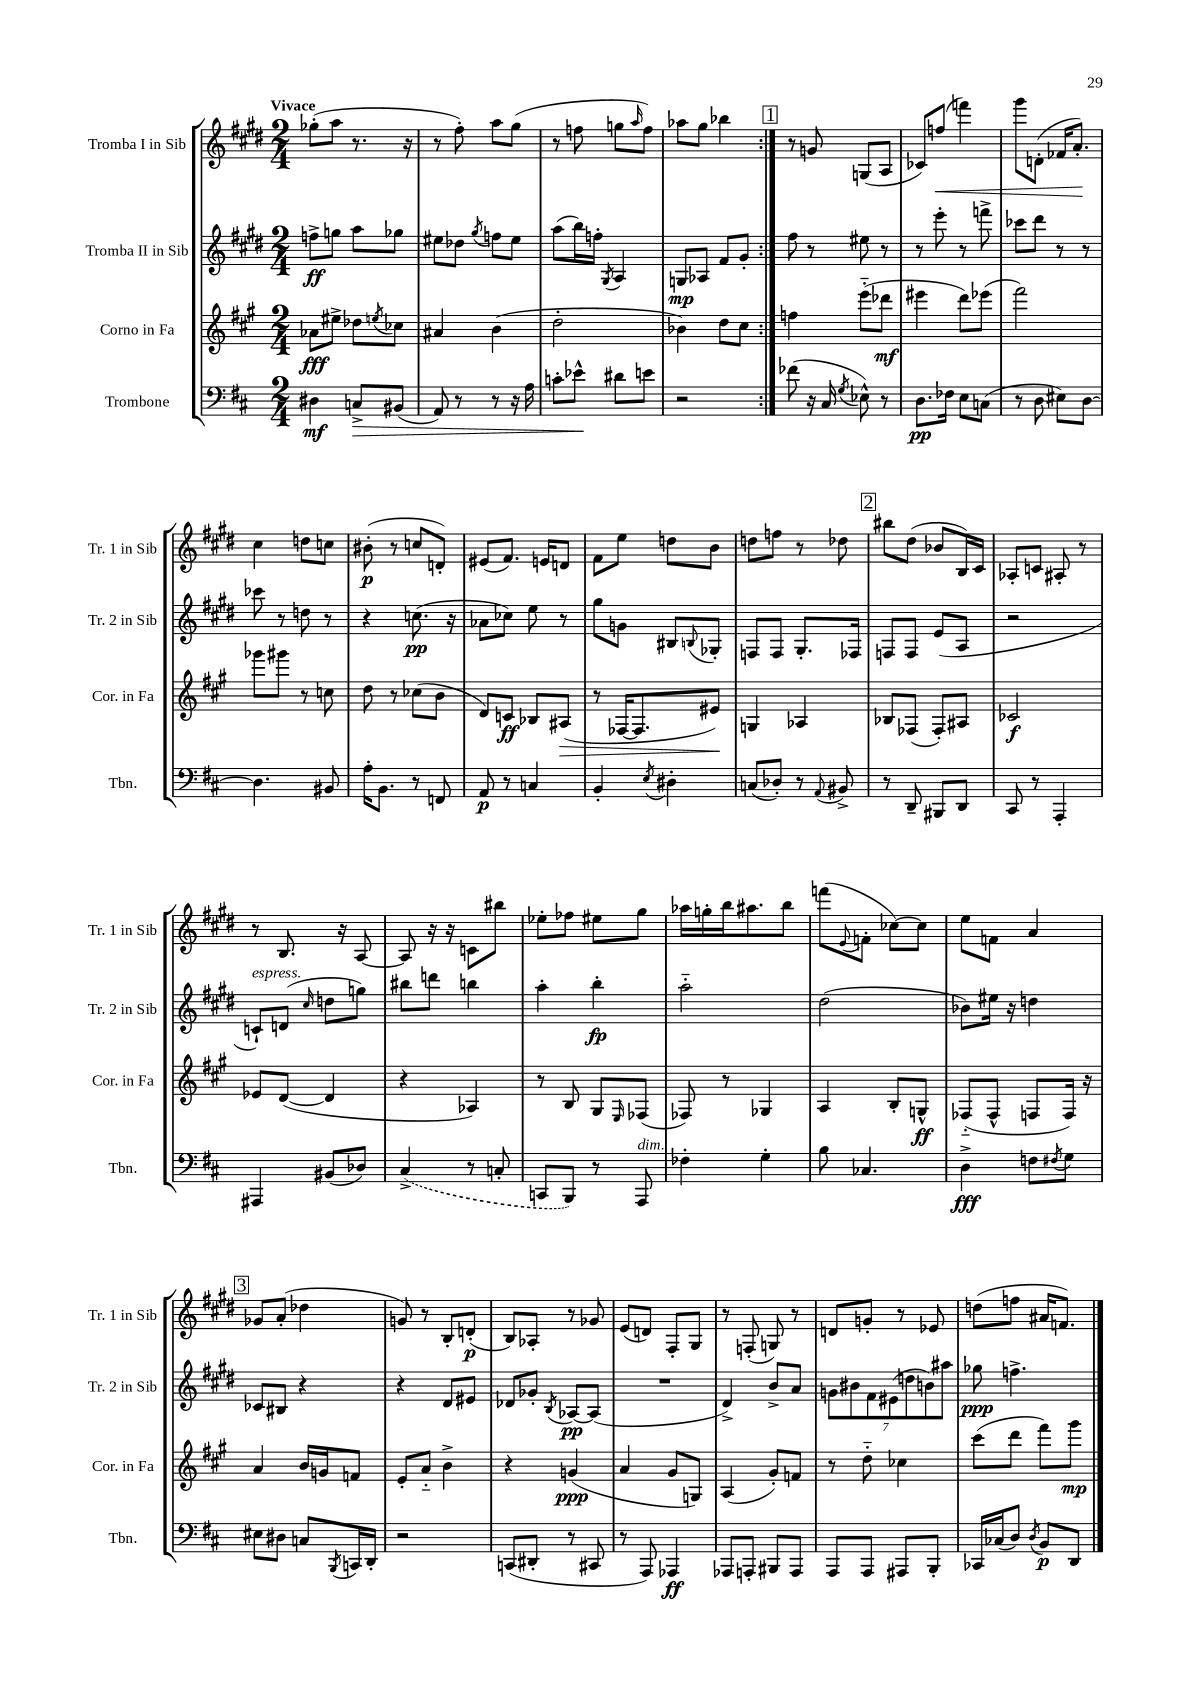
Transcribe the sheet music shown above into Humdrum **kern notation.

**kern	**kern	**kern	**kern
*staff4	*staff3	*staff2	*staff1
*clefF4	*clefG2	*clefG2	*clefG2
*k[f#c#]	*k[f#c#g#]	*k[f#c#g#d#]	*k[f#c#g#d#]
*M2/4	*M2/4	*M2/4	*M2/4
4D#	8a-	8ff^	(8gg-'
.	8ee#^	8gg	8aa
8C^	8dd-	8aa	8.r
.	8qee	.	.
(8BB#	8cc-	8gg-	.
.	.	.	16r
=	=	=	=
8AA)	4a#	8ee#	8r
8r	.	8dd-	8ff#')
.	.	8qgg#	.
8r	(4b	8ff	8aa
16r	.	8ee#	(8gg#
16A	.	.	.
=	=	=	=
8c'	2dd'	(8aa	8r
8e-^^	.	16bb)	8ff
.	.	16ff'	.
.	.	8qG#	.
8d#	.	4A	8gg
.	.	.	16qqaa
8e	.	.	8ff)
=	=	=	=
2r	4b-)	8G	8aa-
.	.	8A-	8gg#
.	8dd	8f#	4bb-
.	8cc#	8g#'	.
=:|!	=:|!	=:|!	=:|!
(8f-	4ff	8ff#	8r
16r	.	8r	8g
16C#	.	.	.
8qG	.	.	.
8E-^^)	(8eee'~	8ee#	(8G
8r	8ddd-	8r	8A
=	=	=	=
8.D	4eee#	8r	8c-)
.	.	8eee'	(8ff
16F-	.	.	.
8E	8ddd)	8r	4fff)
(8C	(8eee-	8fff^	.
=	=	=	=
8r	2fff#)	8ccc-	8ggg#
8D	.	8ddd#	(8d'
8E#)	.	8r	16f-
.	.	.	8.a')
[8D	.	8r	.
=	=	=	=
4.D]	8ggg-	8ccc-	4cc#
.	8ggg#	8r	.
.	8r	8dd	8dd
8BB#	8cc	8r	8cc
=	=	=	=
16A'	8dd	4r	(8b#'
8.BB	.	.	.
.	8r	.	8r
8r	(8cc-	(8.cc	8cc
8FF	8b	.	8d')
.	.	16r	.
=	=	=	=
8AA	8d)	8a-	(8e#
8r	8c	8cc-)	8.f#)
4C	8B-	8ee	.
.	.	.	16e
.	(8A#	8r	8d
=	=	=	=
4BB'	8r	8gg#	8f#
.	[16F-	8g	8ee
.	8.F-]	.	.
8qE	.	.	.
4D#'	.	8B#	8dd
.	.	8qqB	.
.	8e#)	8G-'	8b
=	=	=	=
(8C	4G	8F	8dd
8D-')	.	8F	8ff
8r	4A-	8.G#'	8r
8qqAA	.	.	.
8BB#^	.	.	8dd-
.	.	16F-	.
=	=	=	=
8r	8B-	8F	8bb#
8DD~	(8F-	8F	(8dd#
8BBB#	8F-')	(8e	8b-
8DD	8A#	8A	16B)
.	.	.	16c#
=	=	=	=
8CC#	2c-	2r	8A-'
8r	.	.	8c
4AAA'	.	.	8A#'
.	.	.	8r
=	=	=	=
4AAA#	8e-	8c`)	8r
.	([8d	(8d	8.B
.	.	16qqcc#	.
(8BB#	4d]	8dd	.
.	.	.	16r
8D-)	.	8gg)	[8A
=	=	=	=
(4C#^	4r	8bb#	8A]
.	.	8ddd	16r
.	.	.	16r
8r	4A-)	4bb	8c
8C'	.	.	8bb#
=	=	=	=
8CC	8r	4aa'	8ee-'
8BBB)	8B	.	8ff-
8r	8G#	4bb'	8ee#
.	16qqE	.	.
8AAA	(8F-	.	8gg#
=	=	=	=
4F-'	8F-)	2aa'~	16aa-
.	.	.	16gg'
.	8r	.	16bb
.	.	.	8.aa#
4G'	4G-	.	.
.	.	.	8bb
=	=	=	=
8B	4A	(2dd#	(8fff
.	.	.	8qqe
4.C-	.	.	8f'
.	8B'	.	[8cc-)
.	8G^^	.	8cc-]
=	=	=	=
4D^	(8F-'~	8b-)	8ee
.	8F-^^	16ee#	8f
.	.	16r	.
8F	8F	4dd	4a
8qF#	.	.	.
8G	16F)	.	.
.	16r	.	.
=	=	=	=
8E#	4a	8c-	8g-
8D#	.	8B#	(8a'
8C	16b	4r	4dd-
.	16g	.	.
8qBBB	.	.	.
16CC	8f	.	.
16DD'	.	.	.
=	=	=	=
2r	8e'	4r	8g)
.	8a'~	.	8r
.	4b^	8d#	8B'
.	.	8e#	(8d'
=	=	=	=
(8CC	4r	8d-	8B)
8DD#'	.	8g-'	8A-'
.	.	8qB	.
8r	(4g	[8A-	8r
8CC#	.	(8A-]	8g-
=	=	=	=
8r	4a	2r	(8e
8AAA)	.	.	8d)
4AAA-	8g#	.	8F#'
.	8G)	.	8G#
=	=	=	=
8AAA-	(4A	4d#^)	8r
8AAA'	.	.	(8F'
8BBB#	8g#')	8b^	8G)
8AAA	8f	8a	8r
=	=	=	=
8AAA	8r	14g	8d
.	.	14b#	.
8AAA	8dd'~	.	8g'
.	.	14f#	.
.	.	(14e#	.
8AAA#	4cc-	.	8r
.	.	14dd	.
.	.	14b)	.
8BBB'	.	.	8e-
.	.	14aa#	.
=	=	=	=
16CC-	(8ccc#	8gg-	(8dd
(16C-	.	.	.
8D)	8ddd	4.ff^	8ff
8qD	.	.	.
8BB	8fff#)	.	16a#
.	.	.	8.f)
8DD	8ggg#	.	.
==	==	==	==
*-	*-	*-	*-
